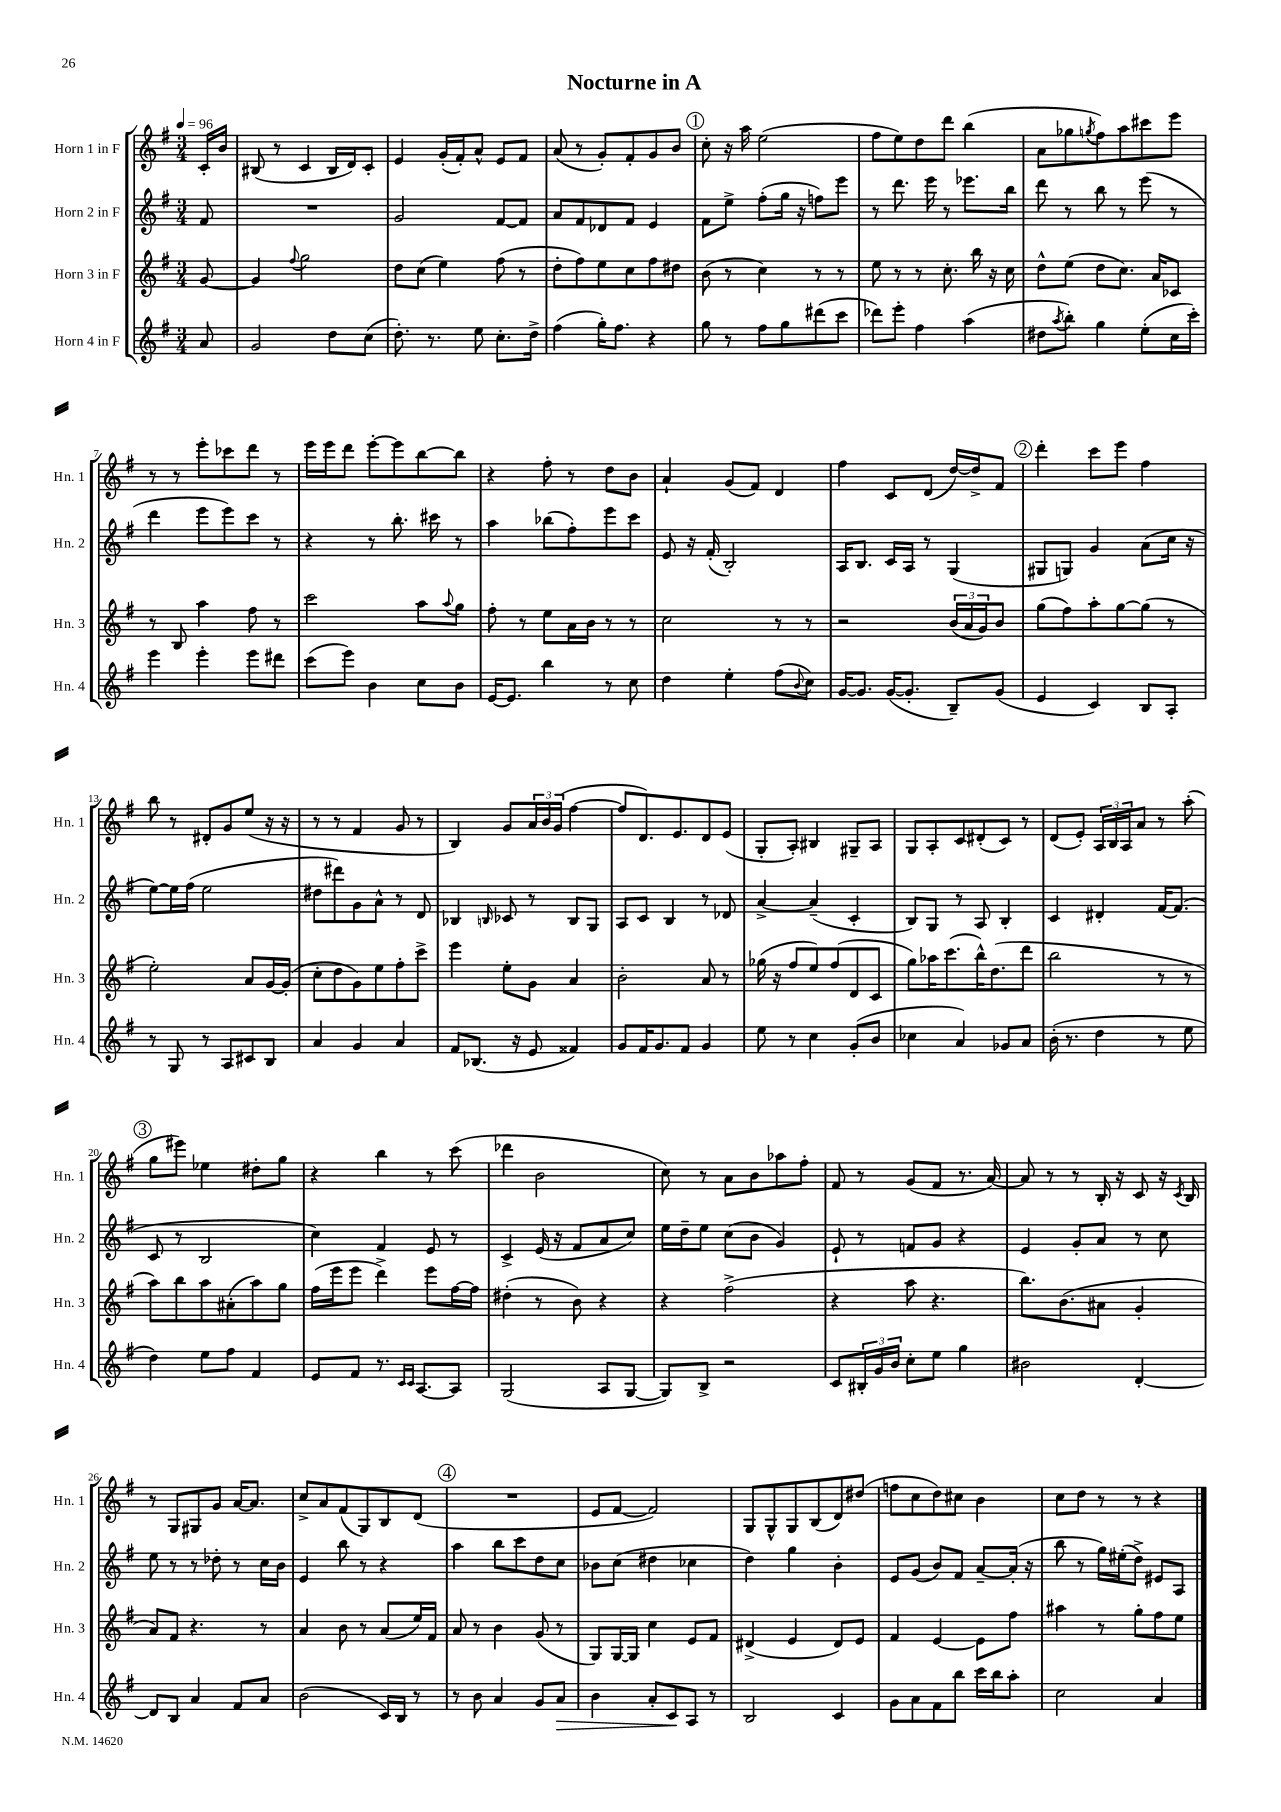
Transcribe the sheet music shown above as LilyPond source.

\header { title = "Nocturne in A" }
<<
\new StaffGroup <<
\new Staff = "s0" \with { instrumentName = "Horn 1 in F" shortInstrumentName = "Hn. 1" } {
    \clef treble \key g \major \numericTimeSignature \time 3/4 \partial 8 \tempo 4 = 96
    c'16-. b'16 |
    bis8( r8 c'4 bis16 d'16) c'8-. |
    e'4 g'16-.( fis'16-.) a'8-^ e'8 fis'8 |
    a'8( r8 g'8-.) fis'8-. g'8 b'8 |
    \mark \markup { \circle "1" } c''8-. r16 a''16 e''2( |
    fis''8 e''8) d''8 d'''8 b''4( |
    a'8 ges''8 \acciaccatura { g''8 } fis''8) a''8 cis'''8 e'''8 |
    r8 r8 e'''8-. ces'''8 d'''8 r8 |
    e'''16 e'''16 d'''8 e'''8~-. e'''8 b''8~ b''8 |
    r4 fis''8-. r8 d''8 b'8 |
    a'4-! g'8( fis'8) d'4 |
    fis''4 c'8 d'8( d''16~) d''16-> fis'8 |
    \mark \markup { \circle "2" } d'''4-. c'''8 e'''8 fis''4 |
    b''8 r8 dis'8-. g'8 e''8( r16 r16 |
    r8 r8 fis'4 g'8 r8 |
    b4) g'8 \tuplet 3/2 { a'16 b'16 g'16( } fis''4~ |
    fis''8 d'8.) e'8. d'8 e'8( |
    g8-. a8-.) bis4 gis8-- a8 |
    g8 a8-. c'8 dis'8-.( c'8) r8 |
    d'8( e'8-.) \tuplet 3/2 { a16 b16 a16 } a'8 r8 a''8-.( |
    \mark \markup { \circle "3" } g''8 eis'''8) ees''4 dis''8-. g''8 |
    r4 b''4 r8 c'''8( |
    des'''4 b'2 |
    c''8) r8 a'8 b'8 aes''8 fis''8-. |
    fis'8 r8 g'8( fis'8 r8. a'16~) |
    a'8 r8 r8 b16-. r16 c'8 r16 \acciaccatura { c'8 } b16 |
    r8 g8 gis8 g'8 a'16~ a'8. |
    c''8-> a'8 fis'8( g8) b8 d'8( |
    \mark \markup { \circle "4" } R2. |
    e'8 fis'8~ fis'2) |
    g8 g8-^ g8 b8( d'8) dis''8( |
    f''8 c''8 d''8) cis''8 b'4 |
    c''8 d''8 r8 r8 r4 \bar "|." |
}
\new Staff = "s1" \with { instrumentName = "Horn 2 in F" shortInstrumentName = "Hn. 2" } {
    \clef treble \key g \major \numericTimeSignature \time 3/4 \partial 8
    fis'8 |
    R2. |
    g'2 fis'8~ fis'8 |
    a'8 fis'8 des'8 fis'8 e'4 |
    \mark \markup { \circle "1" } fis'8 e''8-> fis''8-.( g''16 r16 f''8) e'''8 |
    r8 d'''8. e'''16 r8 ees'''8. b''16 |
    d'''8 r8 b''8 r8 e'''8( r8 |
    d'''4 e'''8 e'''8) c'''8 r8 |
    r4 r8 b''8.-. cis'''16 r8 |
    a''4 bes''8( fis''8-.) e'''8 c'''8 |
    e'8 r16 fis'16-.( b2-.) |
    a16 b8. c'16 a16 r8 g4( |
    \mark \markup { \circle "2" } gis8 g8) g'4 a'8( c''16 r16 |
    e''8~) e''16 fis''16( e''2 |
    dis''8 dis'''8) g'8 a'8-^ r8 d'8 |
    bes4 \grace { b16 } ces'8 r8 b8 g8 |
    a8 c'8 b4 r8 des'8 |
    a'4~-> a'4--( c'4-. |
    b8) g8 r8 a8 b4-. |
    c'4 dis'4-. fis'16~ fis'8.( |
    \mark \markup { \circle "3" } c'8 r8 b2 |
    c''4) fis'4 e'8 r8 |
    c'4-> e'16( r16 fis'8 a'8 c''8) |
    e''16 d''16-- e''8 c''8( b'8 g'4) |
    e'8-! r8 f'8 g'8 r4 |
    e'4 g'8-. a'8 r8 c''8 |
    e''8 r8 r8 des''8-. r8 c''16 b'16 |
    e'4 b''8 r8 r4 |
    \mark \markup { \circle "4" } a''4 b''8 c'''8 d''8 c''8 |
    bes'8 c''8( dis''4 ces''4 |
    d''4) g''4 b'4-. |
    e'8 g'8( b'8) fis'8 a'8~-- a'16-.( r16 |
    b''8 r8 g''16) eis''16-.( d''8->) eis'8 a8 \bar "|." |
}
\new Staff = "s2" \with { instrumentName = "Horn 3 in F" shortInstrumentName = "Hn. 3" } {
    \clef treble \key g \major \numericTimeSignature \time 3/4 \partial 8
    g'8~ |
    g'4 \appoggiatura { fis''8 } g''2 |
    d''8 c''8( e''4) fis''8( r8 |
    d''8-. fis''8) e''8 c''8 fis''8 dis''8 |
    \mark \markup { \circle "1" } b'8( r8 c''4) r8 r8 |
    e''8 r8 r8 c''8.-. b''16 r16 c''16 |
    d''8-^ e''8( d''8 c''8.) a'16 ces'8 |
    r8 b8 a''4 fis''8 r8 |
    c'''2 a''8 \appoggiatura { a''8 } g''8 |
    fis''8-. r8 e''8 a'16 b'16 r8 r8 |
    c''2 r8 r8 |
    r2 \tuplet 3/2 { b'16( a'16 g'16) } b'8 |
    \mark \markup { \circle "2" } g''8( fis''8) a''8-. g''8~ g''8( r8 |
    e''2-.) a'8 g'16~ g'16-.( |
    c''8-. d''8 g'8) e''8 fis''8-. c'''8-> |
    e'''4 e''8-. g'8 a'4 |
    b'2-. a'8 r8 |
    ges''16( r16 fis''8 e''8) fis''8( d'8 c'8 |
    g''8) aes''16 c'''8.( b''16-^) d''8.( d'''8 |
    b''2 r8 r8 |
    \mark \markup { \circle "3" } a''8) b''8 a''8 ais'8-.( a''8) g''8 |
    fis''16( e'''16 e'''8 d'''4->) e'''8 fis''16~ fis''16 |
    dis''4-.( r8 b'8) r4 |
    r4 fis''2->( |
    r4 a''8 r4. |
    b''8.) b'8.( ais'8 g'4-. |
    a'8) fis'8 r4. r8 |
    a'4 b'8 r8 a'8( e''16) fis'16 |
    \mark \markup { \circle "4" } a'8 r8 b'4 g'8( r8 |
    g8) g16~ g16 c''4 e'8 fis'8 |
    dis'4->( e'4 dis'8) e'8 |
    fis'4 e'4~ e'8 fis''8 |
    ais''4 r8 g''8-. fis''8 e''8 \bar "|." |
}
\new Staff = "s3" \with { instrumentName = "Horn 4 in F" shortInstrumentName = "Hn. 4" } {
    \clef treble \key g \major \numericTimeSignature \time 3/4 \partial 8
    a'8 |
    g'2 d''8 c''8( |
    d''8.-.) r8. e''8 c''8.-. d''16-> |
    fis''4( g''16-.) fis''8. r4 |
    \mark \markup { \circle "1" } g''8 r8 fis''8 g''8 dis'''8( c'''8 |
    des'''8) e'''8-. fis''4 a''4( |
    dis''8 \acciaccatura { a''8 } b''8-.) g''4 e''8-.( c''16 c'''16-.) |
    e'''4 e'''4-. e'''8 dis'''8 |
    c'''8( e'''8) b'4 c''8 b'8 |
    e'16~ e'8. b''4 r8 c''8 |
    d''4 e''4-. fis''8( \appoggiatura { b'8 } c''8) |
    g'16~ g'8. g'16~( g'8.-. b8--) g'8( |
    \mark \markup { \circle "2" } e'4 c'4) b8 a8-. |
    r8 g8 r8 a8 cis'8 b8 |
    a'4 g'4 a'4 |
    fis'8 bes8.( r16 e'8 fisis'4) |
    g'8 fis'16 g'8. fis'8 g'4 |
    e''8 r8 c''4 g'8-.( b'8 |
    ces''4 a'4) ges'8 a'8 |
    b'16-.( r8. d''4 r8 e''8 |
    \mark \markup { \circle "3" } d''4) e''8 fis''8 fis'4 |
    e'8 fis'8 r8. \grace { c'16 c'16 } a8.~ a8 |
    g2( a8 g8~ |
    g8) b8-> r2 |
    c'8 \tuplet 3/2 { bis16-. g'16 b'16 } c''8-. e''8 g''4 |
    bis'2 d'4~-. |
    d'8 b8 a'4 fis'8 a'8 |
    b'2( c'16) b16 r8 |
    \mark \markup { \circle "4" } r8 b'8 a'4 g'8 a'8\> |
    b'4 a'8-. c'8\! a8 r8 |
    b2 c'4 |
    g'8 a'8 fis'8 b''8 c'''16 b''16 a''8-. |
    c''2 a'4 \bar "|." |
}
>>
>>
